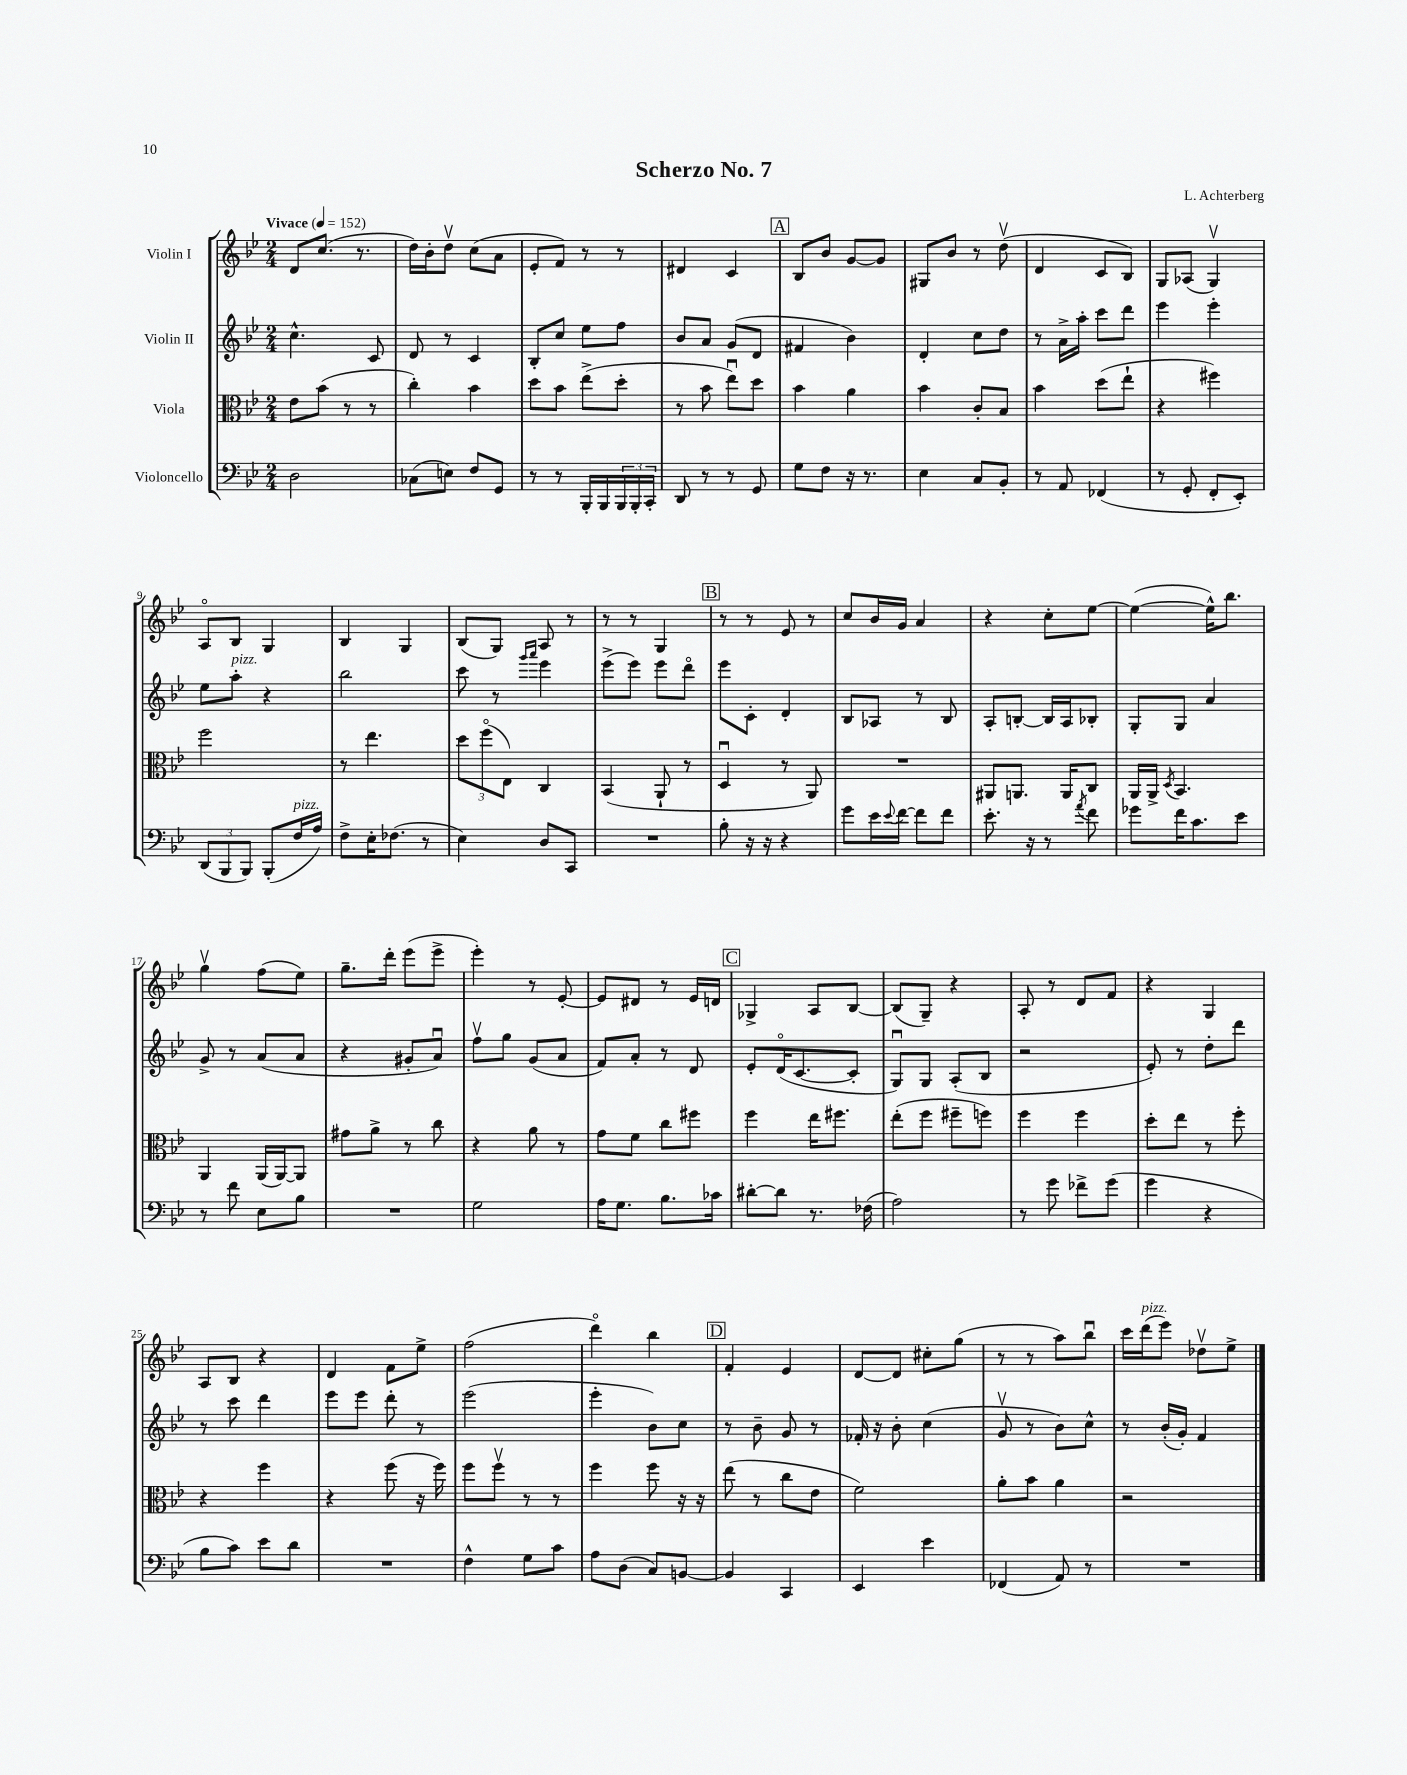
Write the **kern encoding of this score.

**kern	**kern	**kern	**kern
*staff4	*staff3	*staff2	*staff1
*clefF4	*clefC3	*clefG2	*clefG2
*k[b-e-]	*k[b-e-]	*k[b-e-]	*k[b-e-]
*M2/4	*M2/4	*M2/4	*M2/4
*MM152	*MM152	*MM152	*MM152
2D\	8e-\L	4.cc^^\	8d/L
.	(8b-\J	.	(8.cc/J
.	8r	.	.
.	.	.	8.r
.	8r	8c/	.
=	=	=	=
(8C-\L	4cc'\)	8d/	16dd\LL)
.	.	.	16b-'\J
8E\J)	.	8r	8ddv\J
8F/L	4b-\	4c/	(8cc\L
8GG/J	.	.	8a\J
=	=	=	=
8r	8dd\L	8B-'/L	8e-'/L
8r	8b-\J	8cc/J	8f/J)
16BBB-'/LL	(8ee-^\L	8ee-\L	8r
16BBB-/	.	.	.
24BBB-/	8dd'\J	8ff\J	8r
24BBB-'/	.	.	.
24CC'/JJ	.	.	.
=	=	=	=
8DD/	8r	8b-/L	4d#/
8r	8b-\	8a/J	.
8r	8ee-u\L)	(8g/L	4c/
8GG/	8dd\J	8d/J	.
=	=	=	=
8G\L	4b-\	4f#/	8B-/L
8F\J	.	.	8b-/J
16r	4a\	4b-\)	[8g/L
8.r	.	.	.
.	.	.	8g/]J
=	=	=	=
4E-\	4b-\	4d'/	8G#/L
.	.	.	8b-/J
8C/L	8c'/L	8cc\L	8r
8BB-'/J	8B-/J	8dd\J	(8ddv\
=	=	=	=
8r	4b-\	8r	4d/
8AA/	.	16a^\LL	.
.	.	16aa'\JJ	.
(4FF-/	(8dd\L	8ccc\L	8c/L
.	8ee-`\J	8ddd\J	8B-/J)
=	=	=	=
8r	4r	4eee-\	8G/L
8GG'/	.	.	(8A-/J
8FF'/L	4ff#\)	4eee-'\	4Gv/)
8EE-'/J)	.	.	.
=	=	=	=
(12DD/L	2ff\	8ee-\L	8Ao/L
12BBB-/	.	.	.
.	.	8aa'\J	8B-/J
12BBB-/J)	.	.	.
(8BBB-'/L	.	4r	4G/
16F/L	.	.	.
16A/JJ)	.	.	.
=	=	=	=
8F^\L	8r	2bb-\	4B-/
16E-'\K	4.ee-\	.	.
(8.F-\J	.	.	.
.	.	.	4G/
8r	.	.	.
=	=	=	=
4E-\)	12dd\L	8ccc\	(8B-/L
.	(12ffo\	.	.
.	.	8r	8G/J)
.	12E-\J)	.	.
.	.	16qqggg/LL	.
.	.	16qqaaa/JJ	.
8D/L	4C/	4eee-\	8A/
8CC/J	.	.	8r
=	=	=	=
2r	(4BB-/	(8eee-^\L	8r
.	.	8eee-\J)	8r
.	8AA`/	8eee-\L	4G/
.	8r	8dddo\J	.
=	=	=	=
8B-'\	4Du/	8eee-\L	8r
16r	.	8c'\J	8r
16r	.	.	.
4r	8r	4d'/	8e-/
.	8AA/)	.	8r
=	=	=	=
8g\L	2r	8B-/L	8cc/L
16e-\L	.	8A-/J	16b-/L
8qqe-/	.	.	.
[16f\JJ	.	.	16g/JJ
8f\]L	.	8r	4a/
8f\J	.	8B-/	.
=	=	=	=
8.e-'\	8AA#/L	8A'/L	4r
.	8.AA/J	[8B'/J	.
16r	.	.	.
8r	.	16B/]LL	8cc'\L
.	16AA/LK	16A/J	.
8qa/	.	.	.
8f\	8C/J	8B-'/J	[8ee-\J
=	=	=	=
8g-\L	16AA/LL	8G'/L	(4ee-\_
.	16AA^/JJ	.	.
.	8qD/	.	.
16f\K	4.BB-/	8G/J	.
8.c\	.	.	.
.	.	4a/	16ee-^^\]LK)
.	.	.	8.bb-\J
8e-\J	.	.	.
=	=	=	=
8r	4AA/	8g^/	4ggv\
8f\	.	8r	.
8E-\L	(16AA/LL	(8a/L	(8ff\L
.	[16AA/J)	.	.
8B-\J	8AA/]J	8a/J	8ee-\J)
=	=	=	=
2r	8g#\L	4r	8.gg~\L
.	8a^\J	.	.
.	.	.	16ddd'\Jk
.	8r	8g#'/L	(8eee-\L
.	8cc\	8au/J)	8eee-^\J
=	=	=	=
2G\	4r	8ffv\L	4eee-'\)
.	.	8gg\J	.
.	8a\	(8g/L	8r
.	8r	8a/J	[8e-'/
=	=	=	=
16A\LK	8g\L	8f/L)	8e-/]L
8.G\J	.	.	.
.	8f\J	8a'/J	8d#/J
8.B-\L	8cc\L	8r	8r
.	8ff#\J	8d/	16e-/LL
16c-\Jk	.	.	16d/JJ
=	=	=	=
[8d#'\L	4ff\	8e-'/L	4G-^/
8d#\]J	.	(16do/K	.
.	.	[8.c/	.
8.r	16ee-\LK	.	8A/L
.	8.ff#\J	.	.
.	.	8c'/]J	[8B-/J
(16F-\	.	.	.
=	=	=	=
2A\)	(8ee-'\L	8Gu/L)	(8B-/]L
.	8ff\J	8G/J	8G~/J)
.	8ff#~\L	(8A'/L	4r
.	8ff\J)	8B-/J	.
=	=	=	=
8r	4ff\	2r	8A'/
8g\	.	.	8r
8f-^\L	4ff\	.	8d/L
(8g\J	.	.	8f/J
=	=	=	=
4g\	8dd'\L	8e-'/)	4r
.	8ee-\J	8r	.
4r	8r	8dd'\L	4G/
.	8ff'\	8ddd\J	.
=	=	=	=
8B-\L	4r	8r	8A/L
8c\J)	.	8ccc\	8B-/J
8e-\L	4ff\	4ddd\	4r
8d\J	.	.	.
=	=	=	=
2r	4r	8eee-\L	4d/
.	.	8eee-\J	.
.	(8ff\	8ddd'\	8f\L
.	16r	8r	8ee-^\J
.	16ff\)	.	.
=	=	=	=
4F^^\	8ff\L	(2eee-\	(2ff\
.	8ffv\J	.	.
8G\L	8r	.	.
8c\J	8r	.	.
=	=	=	=
8A\L	4ff\	4eee-'\	4dddo\)
(8D\J	.	.	.
8C/L)	8ff\	8b-\L)	4bb-\
[8BB/J	16r	8cc\J	.
.	16r	.	.
=	=	=	=
4BB/]	(8ee-\	8r	4f'/
.	8r	8b-~\	.
4CC/	8cc\L	8g/	4e-/
.	8e-\J	8r	.
=	=	=	=
4EE-/	2f\)	16f-'/	[8d/L
.	.	16r	.
.	.	8b-'\	8d/]J
4e-\	.	(4cc\	8cc#'\L
.	.	.	(8gg\J
=	=	=	=
(4FF-/	8a'\L	8gv/	8r
.	8b-\J	8r	8r
8AA/)	4a\	8b-\L)	8aa\L)
8r	.	8cc^^\J	8bb-u\J
=	=	=	=
2r	2r	8r	16ccc\LL
.	.	.	(16ddd\J
.	.	(16b-'/LL	8eee-\J)
.	.	16g'/JJ)	.
.	.	4f/	8dd-v\L
.	.	.	8ee-^\J
==	==	==	==
*-	*-	*-	*-
